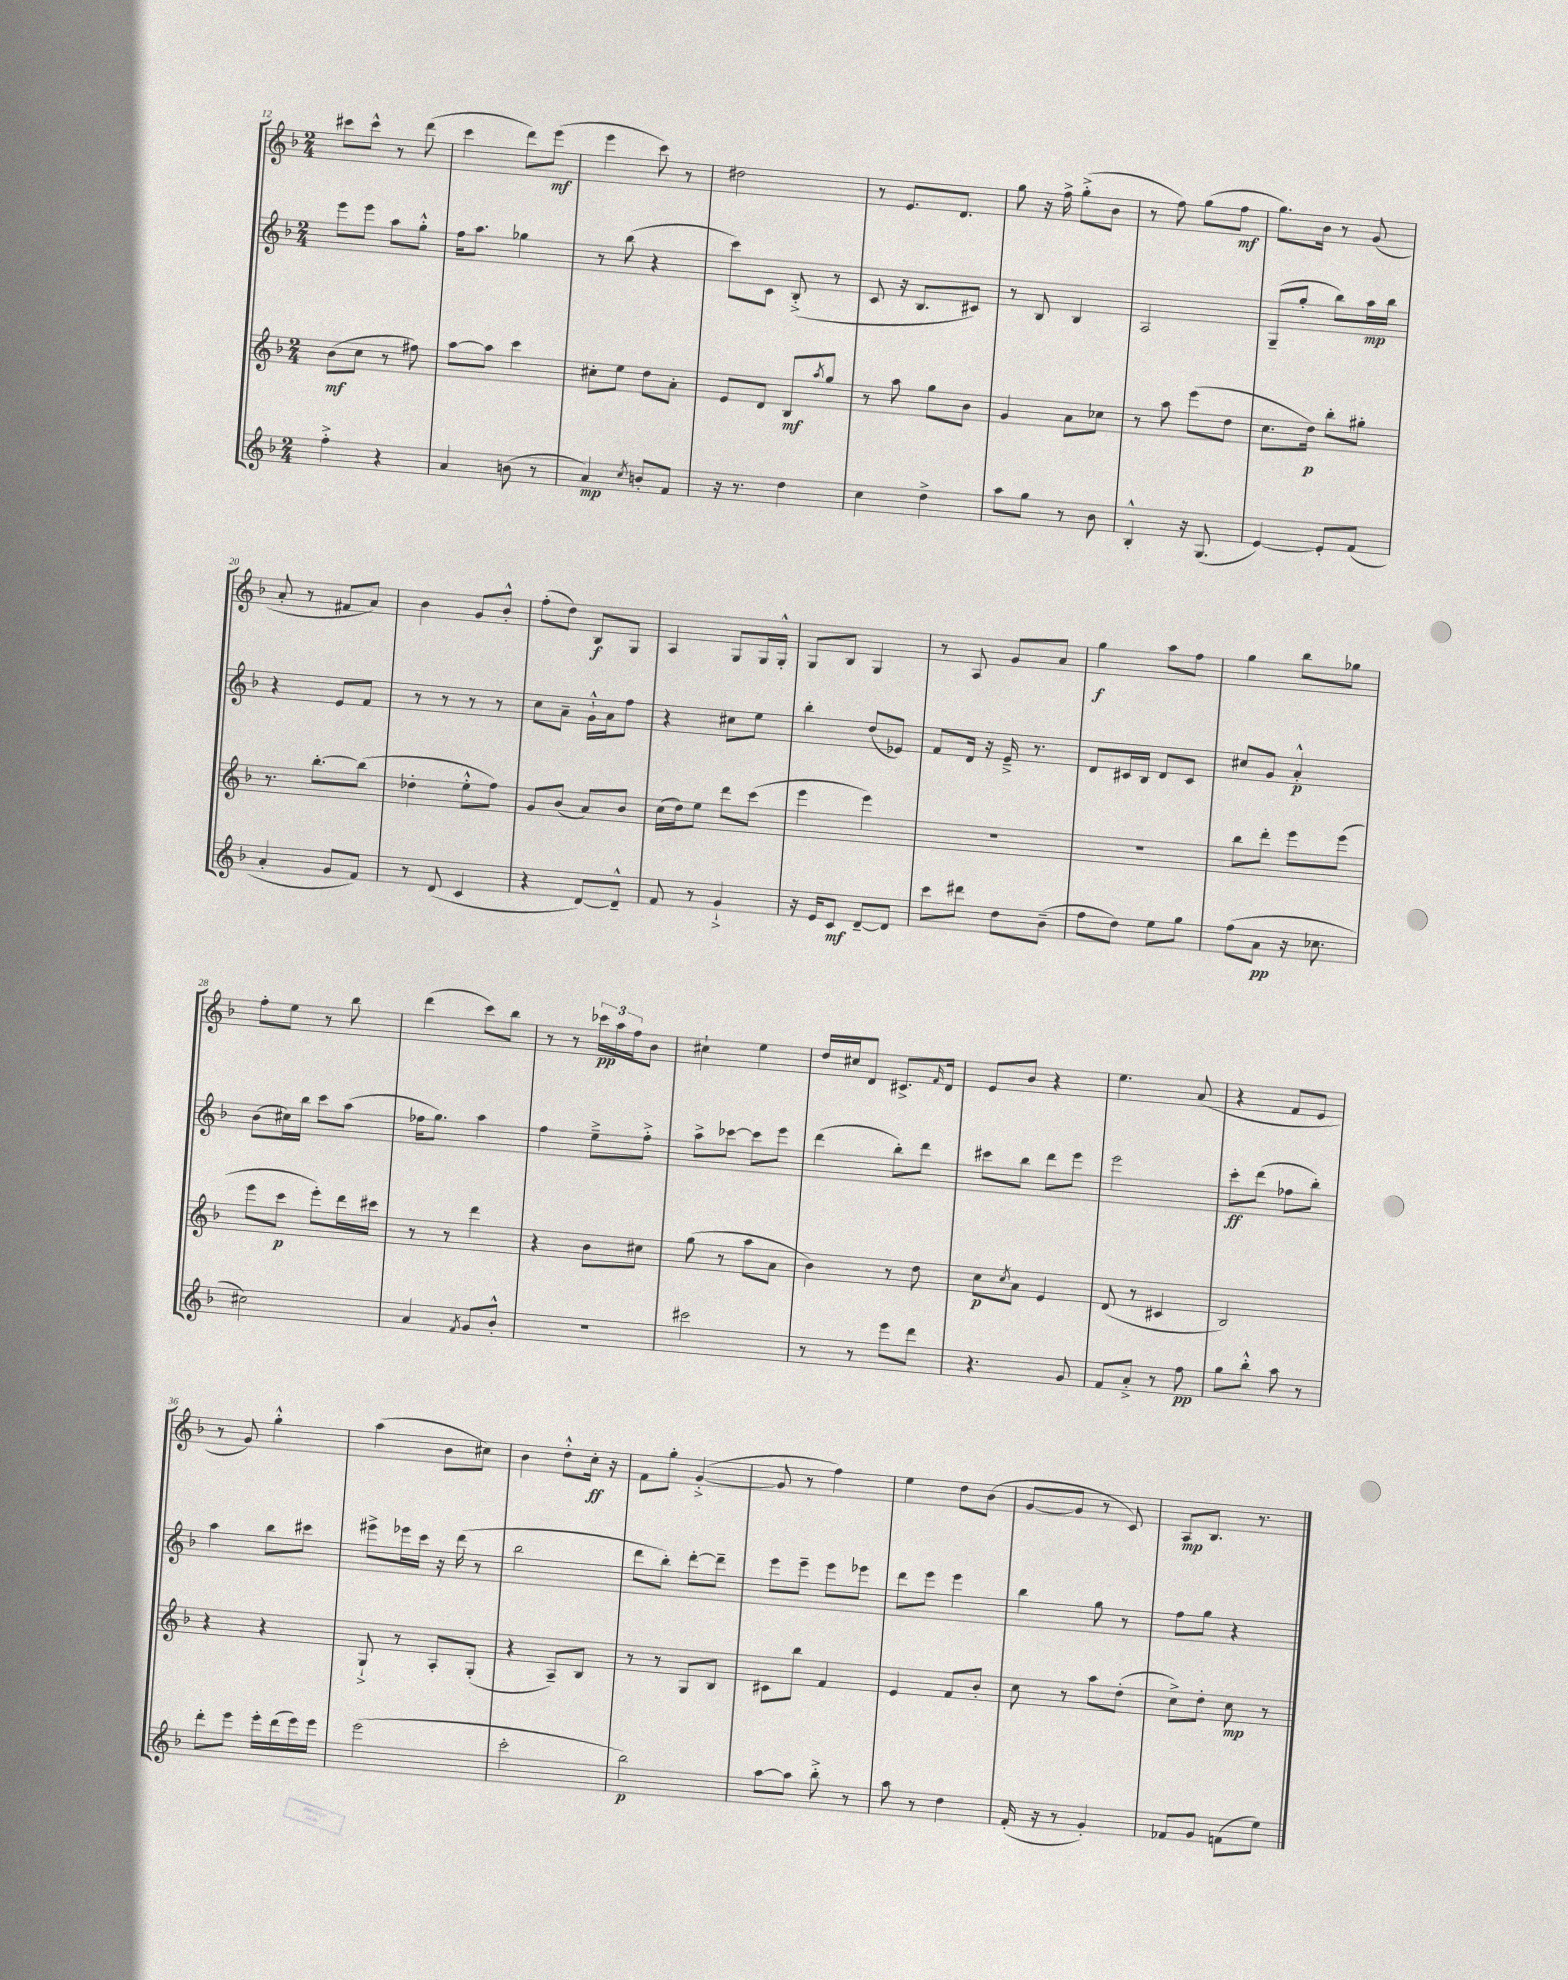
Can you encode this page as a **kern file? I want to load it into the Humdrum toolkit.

**kern	**kern	**kern	**kern
*staff4	*staff3	*staff2	*staff1
*clefG2	*clefG2	*clefG2	*clefG2
*k[b-]	*k[b-]	*k[b-]	*k[b-]
*M2/4	*M2/4	*M2/4	*M2/4
4ff'^\	(8b-\L	8eee\L	8ccc#\L
.	8cc\J	8eee\J	8ccc#^^\J
4r	8r	8aa\L	8r
.	8ff#\)	8gg'^^\J	(8ddd\
=	=	=	=
4a/	[8aa\L	16ff\LK	4ccc\
.	.	8.aa\J	.
.	8aa\]J	.	.
(8b\	4ccc\	4gg-\	8ddd\L)
8r	.	.	(8eee\J
=	=	=	=
4a/)	8cc#'\L	8r	4eee\
.	8ee\J	(8bb-\	.
8qcc/	.	.	.
8b'/L	8dd\L	4r	8ccc\)
8f/J	8a'\J	.	8r
=	=	=	=
16r	8e/L	8ccc\L)	2dd#\
8.r	.	.	.
.	8d/J	8c\J	.
4dd\	8B-/L	(8B-'^/	.
.	8qaa/	.	.
.	8gg/J	8r	.
=	=	=	=
4cc\	8r	8c/	8r
.	8aa\	16r	8.e/L
.	.	8.B-/L	.
4dd^\	8gg\L	.	.
.	.	.	8.d/J
.	8b-\J	8c#/J)	.
=	=	=	=
8aa\L	4g/	8r	8gg\
8gg\J	.	8B-/	16r
.	.	.	16ff^\
8r	8a\L	4B-/	(8gg'^\L
8b-\	8cc-\J	.	8b-\J
=	=	=	=
4B-'^^/	8r	2A/	8r
.	8aa\	.	8ff\)
16r	(8eee\L	.	(8gg\L
(8.G/	.	.	.
.	8dd\J	.	8ff\J
=	=	=	=
[4e/)	8.cc\L	(8G~/L	8.gg\L)
.	.	8gg'/J	.
.	16dd\Jk)	.	16b-\Jk
8e'/]L	8bb-'\L	8bb-\L)	8r
(8f/J	8gg#'\J	16aa\L	(8g/
.	.	16bb-\JJ	.
=	=	=	=
4a'/	8.r	4r	8a'/
.	.	.	8r
.	[8.bb-'\L	.	.
8g/L	.	8e/L	8f#/L
8f/J)	(8bb-\]J	8f/J	8a/J)
=	=	=	=
8r	4dd-'\	8r	4b-\
(8d/	.	8r	.
4c/	8ee'^^\L	8r	8g/L
.	8ff\J)	8r	8b-'^^/J
=	=	=	=
4r	8g/L	8cc\L	(8ff'\L
.	(8b-/J	8a~\J	8dd\J)
[8d/L)	8a/L)	16g`^^\LL	8B-/L
.	.	16a\J	.
8d~^^/]J	8b-/J	8ff\J	8G/J
=	=	=	=
8f/	(16cc\LL	4r	4A/
.	16dd\J)	.	.
8r	8ee\J	.	.
4g`^/	8ddd\L	8cc#\L	8G/L
.	(8ccc\J	8ee\J	16G/L
.	.	.	16G'^^/JJ
=	=	=	=
16r	4eee\	4bb-'\	8G/L
16e/LK	.	.	.
8c/J	.	.	8B-/J
[8d~/L	4eee\)	(8dd/L	4G/
8d/]J	.	8e-/J)	.
=	=	=	=
8ccc\L	2r	8f/L	8r
8ddd#\J	.	16d/Jk	8A/
.	.	16r	.
8dd\L	.	16e~^/	8g/L
.	.	8.r	.
(8b-~\J	.	.	8a/J
=	=	=	=
8ff\L	2r	8d/L	4gg\
8dd\J)	.	16c#/L	.
.	.	16B-/JJ	.
8ee\L	.	8d/L	8aa\L
8gg\J	.	8c#/J	8ff\J
=	=	=	=
(8ff\L	8bb-\L	8cc#/L	4gg\
8a\J	8ddd'\J	8g/J	.
16r	8eee\L	4a'^^/	8bb-\L
8.cc-\	.	.	.
.	(8eee\J	.	8gg-\J
=	=	=	=
2cc#\)	8eee\L	(8b-\L	8ff'\L
.	8ccc\J	16cc#\L)	8ee\J
.	.	16bb-\JJ	.
.	8eee'\L)	8ccc\L	8r
.	16ddd\L	(8aa\J	8bb-\
.	16ccc#\JJ	.	.
=	=	=	=
4a/	8r	16ff-\LK	(4ddd\
.	.	8.gg\J)	.
.	8r	.	.
8qf/	.	.	.
8g/L	4ddd\	4aa\	8ccc\L)
8b-'^^/J	.	.	8bb-\J
=	=	=	=
2r	4r	4ff\	8r
.	.	.	8r
.	8b-\L	8ee~^\L	24ccc-\LL
.	.	.	24aa\
.	.	.	24ff\J
.	8cc#\J	8ff'^\J	8b-\J
=	=	=	=
2ccc#\	(8gg\	8aa^\L	4cc#`\
.	8r	[8ccc-\J	.
.	8aa\L	8ccc-\]L	4ee\
.	8a\J	8eee\J	.
=	=	=	=
8r	4b-\)	(4ddd\	16dd/LL
.	.	.	16cc#/J
8r	.	.	8d/J
8eee\L	8r	8bb-'\L)	8.c#^/L
8ddd\J	8dd\	8ddd\J	.
.	.	.	16qqf/
.	.	.	16d/Jk
=	=	=	=
4.r	8cc\L	8ccc#\L	8e/L
.	8qcc/	.	.
.	8a\J	8bb-\J	8b-/J
.	4e/	8ddd\L	4r
8g/	.	8eee\J	.
=	=	=	=
8f/L	(8d/	2eee\	4.ee\
8a'^/J	8r	.	.
8r	4c#/	.	.
8ff\	.	.	(8a/
=	=	=	=
8gg\L	2B-/)	8ccc'\L	4r
8bb-'^^\J	.	(8ddd\J	.
8aa\	.	8ff-\L	8f/L
8r	.	8bb-'\J)	8e/J
=	=	=	=
8ddd'\L	4r	4aa\	8r
8eee\J	.	.	8g/)
16eee'\LL	4r	8bb-\L	4gg'^^\
(16ddd\	.	.	.
16eee\)	.	8ccc#\J	.
16eee\JJ	.	.	.
=	=	=	=
(2eee\	8G`^/	8eee#^\L	(4aa\
.	8r	16eee-\L	.
.	.	16ccc\JJ	.
.	8A'/L	16r	8b-\L
.	.	(16ddd\	.
.	(8G'/J	8r	8cc#\J)
=	=	=	=
2ccc'\	4r	2bb-\	4b-\
.	8A~/L)	.	8dd'^^\L
.	8B-/J	.	16cc'\Jk
.	.	.	16r
=	=	=	=
2bb-\)	8r	8ddd\L	8f\L
.	8r	8bb-'\J)	8gg'\J
.	8G/L	[8ddd'\L	([4g'^/
.	8B-/J	8ddd~\]J	.
=	=	=	=
[8aa\L	8c#\L	8eee\L	8g/]
8aa\]J	8bb-\J	8eee~\J	8r
8bb-'^\	4f/	8eee\L	4ff\)
8r	.	8eee-\J	.
=	=	=	=
8aa\	4e/	8ddd\L	4ee\
8r	.	8eee\J	.
4dd\	8f/L	4eee\	8dd\L
.	8b-'/J	.	(8b-\J
=	=	=	=
(16f'/	8cc\	4bb-\	[8g/L
16r	.	.	.
8r	8r	.	8g/]J
4g'/)	8aa\L	8gg\	8r
.	(8dd'\J	8r	8c/)
=	=	=	=
8f-/L	8cc^\L)	8ff\L	8A/L
8g/J	8dd'\J	8gg\J	8.B-/J
(8f\L	8cc\	4r	.
.	.	.	8.r
8ee\J)	8r	.	.
==	==	==	==
*-	*-	*-	*-
